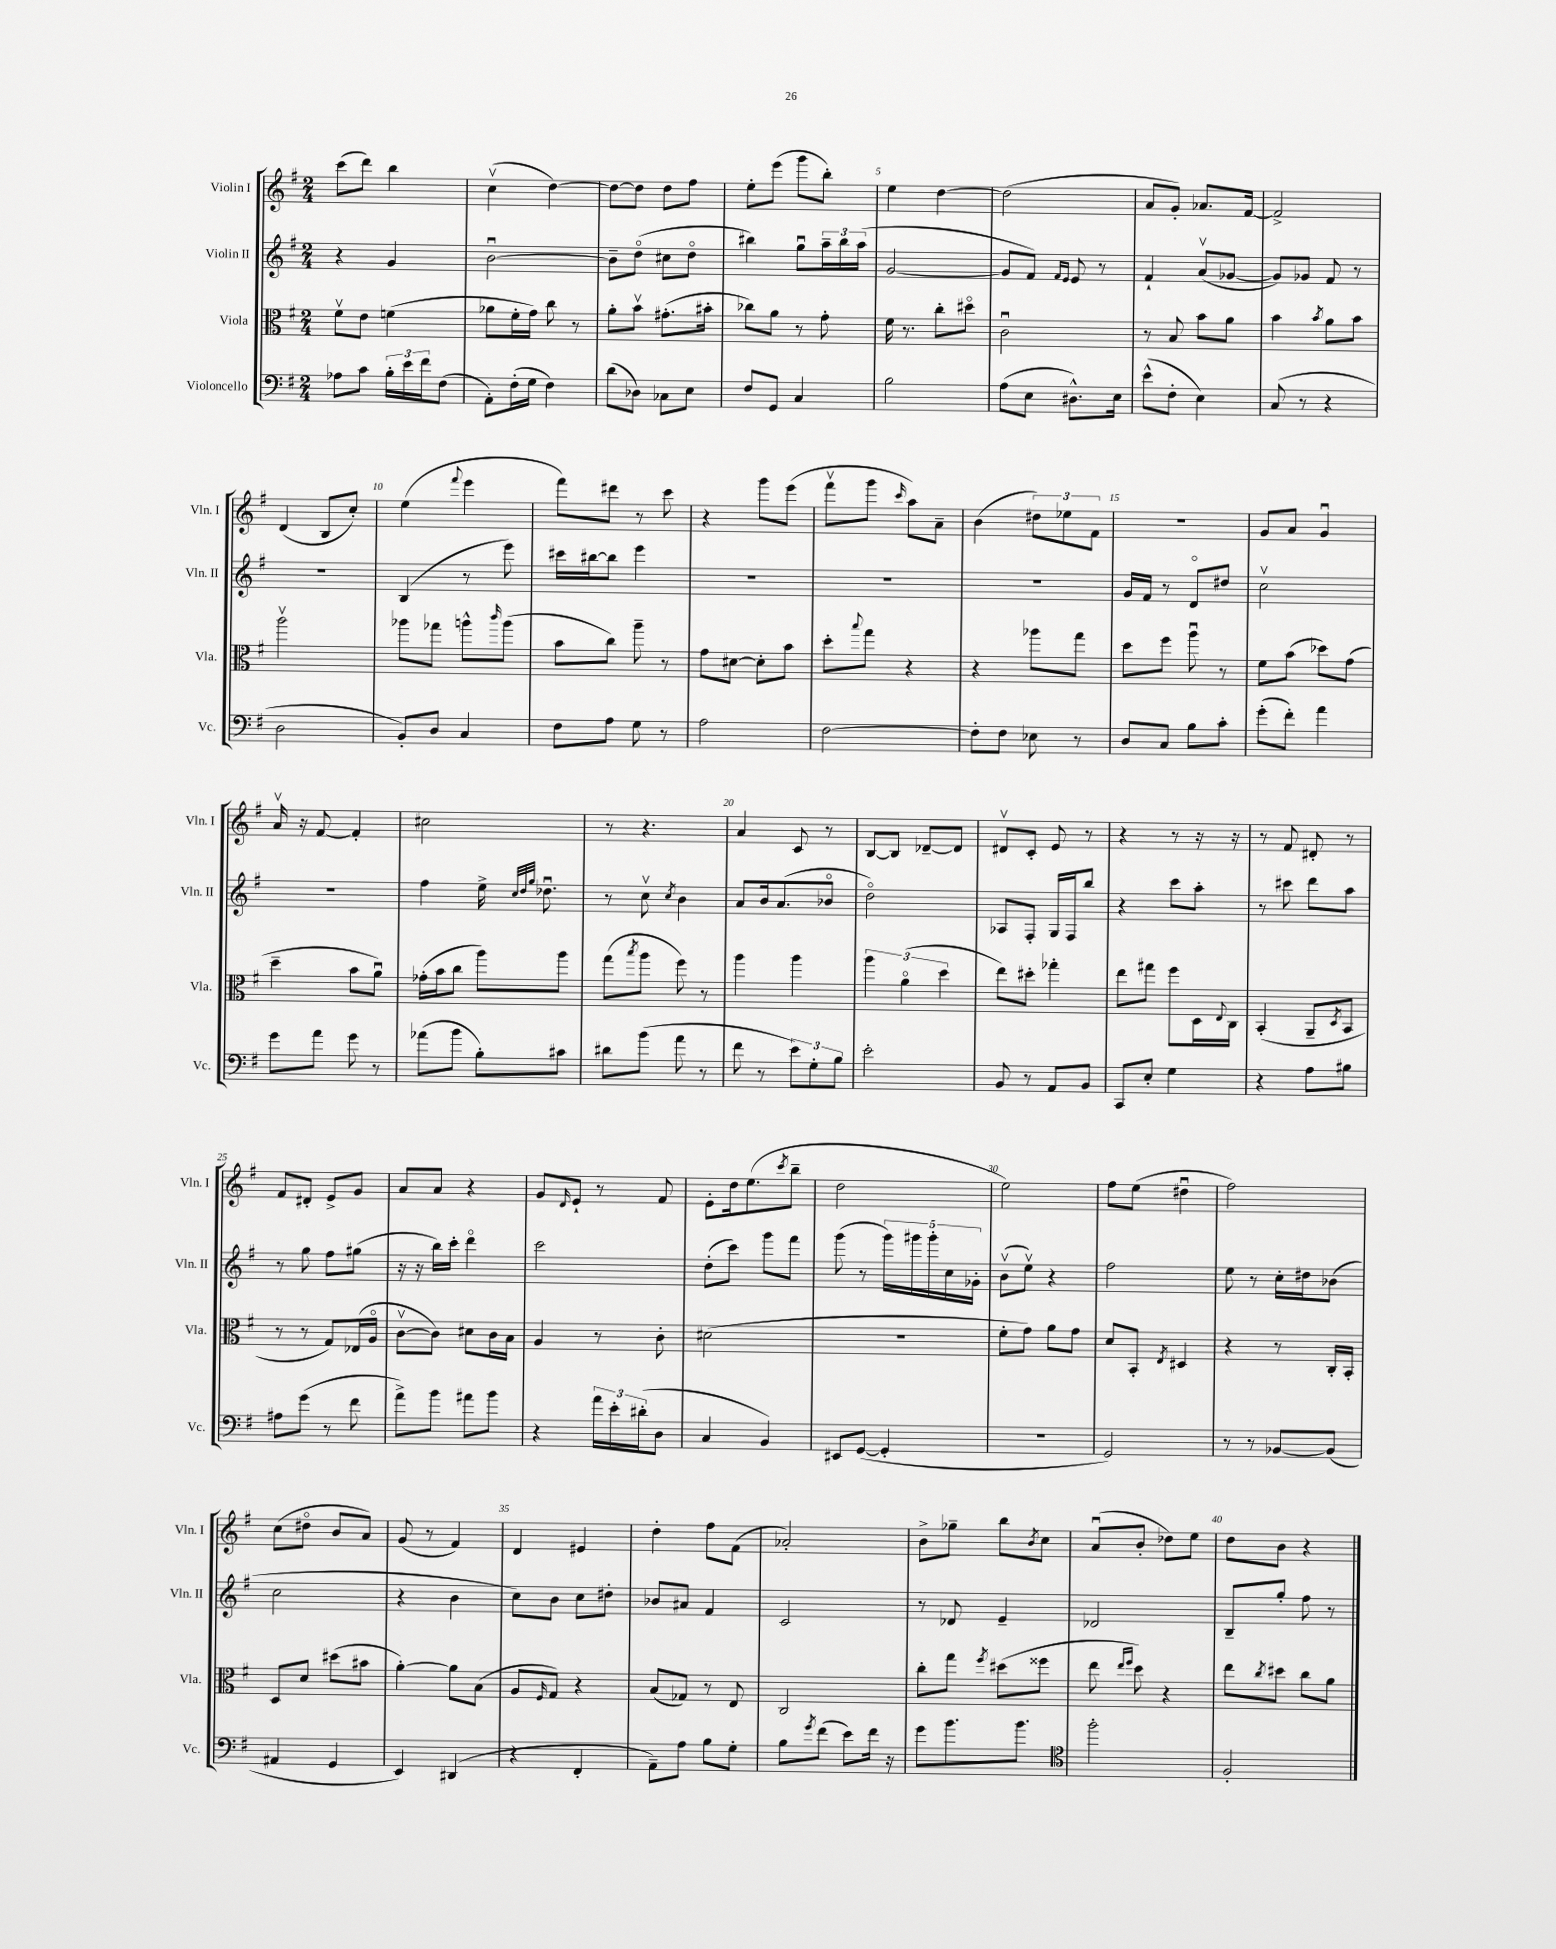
<<
\new StaffGroup <<
\new Staff = "s0" \with { instrumentName = "Violin I" shortInstrumentName = "Vln. I" } {
    \clef treble \key g \major \numericTimeSignature \time 2/4
    c'''8( d'''8) b''4 |
    c''4\upbow( d''4~) |
    d''8~ d''8 d''8 fis''8 |
    e''8-. e'''8( g'''8 b''8-.) |
    e''4 d''4~ |
    d''2( |
    a'8 g'8-.) aes'8. fis'16~ |
    fis'2-> |
    d'4( b8 c''8-.) |
    e''4( \appoggiatura { fis'''8 } e'''4 |
    fis'''8) dis'''8 r8 c'''8 |
    r4 g'''8 e'''8( |
    fis'''8\upbow g'''8 \grace { c'''16 } a''8) a'8-- |
    b'4( \tuplet 3/2 { dis''8) ees''8 fis'8 } |
    r2 |
    g'8 a'8 g'4\downbow |
    a'16\upbow r16 fis'8~ fis'4-. |
    cis''2 |
    r8 r4. |
    a'4 c'8 r8 |
    b8~ b8 des'8~-- des'8 |
    dis'8\upbow c'8-. e'8 r8 |
    r4 r8 r16 r16 |
    r8 fis'8 dis'8-. r8 |
    fis'8 dis'8-. e'8-> g'8 |
    a'8 a'8 r4 |
    g'8 \grace { d'16 } e'8-! r8 fis'8 |
    e'8-. d''16 e''8.( \acciaccatura { c'''8 } b''8-- |
    d''2 |
    e''2) |
    fis''8 e''8( dis''4\downbow |
    fis''2) |
    c''8( dis''8\flageolet b'8 a'8) |
    g'8( r8 fis'4) |
    d'4 eis'4 |
    d''4-. fis''8 fis'8( |
    aes'2-.) |
    b'8-> ges''8-- b''8 \acciaccatura { b'8 } c''8 |
    a'8\downbow( b'8-. des''8) e''8 |
    d''8 b'8 r4 \bar "|." |
}
\new Staff = "s1" \with { instrumentName = "Violin II" shortInstrumentName = "Vln. II" } {
    \clef treble \key g \major \numericTimeSignature \time 2/4
    r4 g'4 |
    b'2~\downbow |
    b'8-- d''8\flageolet( cis''8 d''8\flageolet |
    bis''4) g''8\downbow \tuplet 3/2 { a''16-- bis''16 a''16( } |
    g'2~ |
    g'8 fis'8) \grace { fis'16 e'16 } e'8 r8 |
    fis'4-! a'8\upbow( ges'8~ |
    ges'8) ges'8 fis'8 r8 |
    R2 |
    b4( r8 e'''8) |
    cis'''16 bis''16~ bis''8 e'''4 |
    R2 |
    R2 |
    R2 |
    g'16 fis'16 r8 d'8\flageolet dis''8 |
    c''2\upbow |
    R2 |
    fis''4 e''16-> \grace { c''32 d''32 g''32 } des''8.\downbow |
    r8 c''8\upbow \acciaccatura { c''8 } b'4 |
    a'8 b'16 a'8.( bes'8\flageolet |
    d''2\flageolet) |
    aes8 fis8-. g16 fis16 b''8 |
    r4 c'''8 a''8-. |
    r8 cis'''8 d'''8 a''8 |
    r8 g''8 fis''8 gis''8( |
    r16 r16 b''16) c'''16-. d'''4\flageolet |
    c'''2 |
    d''8-.( c'''8) g'''8 fis'''8 |
    g'''8( r8 \tuplet 5/4 { g'''16) gis'''16 gis'''16-. c''16 ges'16-. } |
    b'8\upbow( e''8\upbow) r4 |
    fis''2 |
    e''8 r8 c''16-. dis''16 bes'8( |
    c''2 |
    r4 b'4 |
    c''8) b'8 c''8 dis''8-. |
    bes'8 ais'8 fis'4 |
    c'2 |
    r8 des'8 e'4-- |
    des'2 |
    b8-- g''8-. fis''8 r8 \bar "|." |
}
\new Staff = "s2" \with { instrumentName = "Viola" shortInstrumentName = "Vla." } {
    \clef alto \key g \major \numericTimeSignature \time 2/4
    fis'8\upbow e'8 f'4( |
    aes'8 fis'16-. g'16) c''8 r8 |
    a'8-. b'8\upbow gis'8.-.( bis'16-. |
    ces''8) a'8 r8 g'8-. |
    fis'16 r8. c''8-. dis''8\flageolet |
    c'2\downbow |
    r8 b8 b'8 a'8 |
    b'4 \acciaccatura { b'8 } a'8 b'8 |
    a''2\upbow |
    aes''8 ges''8 a''8-^ \grace { c'''16 } a''8( |
    b'8 c''8) a''8-- r8 |
    g'8 dis'8~ dis'8-. b'8 |
    d''8-. \appoggiatura { b''8 } g''8 r4 |
    r4 aes''8 g''8 |
    d''8 fis''8 a''8\downbow r8 |
    fis'8 b'8( des''8) g'8( |
    d''4-- b'8 a'8\downbow) |
    ges'16-.( b'16 c''8 a''8) a''8 |
    g''8( \acciaccatura { b''8 } a''8 fis''8) r8 |
    a''4 a''4 |
    \tuplet 3/2 { a''4 a'4\flageolet( d''4 } |
    e''8) dis''8-. ges''4-. |
    e''8 gis''8 fis''8 d16 \appoggiatura { e8 } c16 |
    b,4-.( a,8-- \acciaccatura { d8 } b,8 |
    r8 r8 g8) ees16( a16\flageolet |
    c'8~\upbow c'8) dis'8 c'16 b16 |
    a4 r8 c'8-. |
    dis'2( |
    R2 |
    fis'8-. g'8) a'8 g'8 |
    d'8 b,8-. \acciaccatura { e8 } dis4 |
    r4 r8 c16-. b,16-. |
    d8 d'8 dis''8( bis'8 |
    a'4~-.) a'8 b8( |
    a8 \grace { fis16 } g8) r4 |
    b8( ges8) r8 e8 |
    c2 |
    c''8-. g''8 \acciaccatura { fis''8 } dis''8( fisis''8 |
    e''8 \grace { e''16 fis''16 } d''8) r4 |
    e''8 \acciaccatura { c''8 } dis''8 c''8 a'8 \bar "|." |
}
\new Staff = "s3" \with { instrumentName = "Violoncello" shortInstrumentName = "Vc." } {
    \clef bass \key g \major \numericTimeSignature \time 2/4
    aes8 c'8 \tuplet 3/2 { b16-. e'16 fis'16 } fis8( |
    a,8-.) fis16-.( g16 fis4) |
    d'8( des8) ces8 e8 |
    fis8 g,8 c4 |
    b2 |
    a8( e8 dis8.-^) e16 |
    e'8-^( fis8-. e4) |
    c8( r8 r4 |
    d2 |
    b,8-.) d8 c4 |
    fis8 a8 g8 r8 |
    a2 |
    fis2~ |
    fis8-. fis8 ees8 r8 |
    d8 c8 b8 c'8-. |
    g'8-.( fis'8-.) a'4 |
    g'8 a'8 g'8 r8 |
    aes'8( b'8 b8-.) cis'8 |
    dis'8 b'8( a'8 r8 |
    fis'8 r8 \tuplet 3/2 { e'8) g8-. b8 } |
    e'2-. |
    b,8 r8 a,8 b,8 |
    c,8 e8-. g4 |
    r4 a8 bis8 |
    ais8 g'8( r8 fis'8 |
    a'8->) b'8 ais'8 b'8 |
    r4 \tuplet 3/2 { a'16 e'16-. dis'16-.( } d8 |
    c4 b,4) |
    eis,8 g,8~( g,4-. |
    r2 |
    g,2) |
    r8 r8 bes,8~ bes,8( |
    ais,4 g,4 |
    e,4) dis,4( |
    r4 fis,4-. |
    a,8--) a8 b8 g8-. |
    b8 \acciaccatura { g'8 } fis'8( e'8) fis'16 r16 |
    g'8 b'8. b'8. |
    \clef tenor fis''2-. |
    fis2-. \bar "|." |
}
>>
>>
\layout { \context { \Score \override BarNumber.break-visibility = ##(#f #t #t) barNumberVisibility = #(every-nth-bar-number-visible 5) } }
